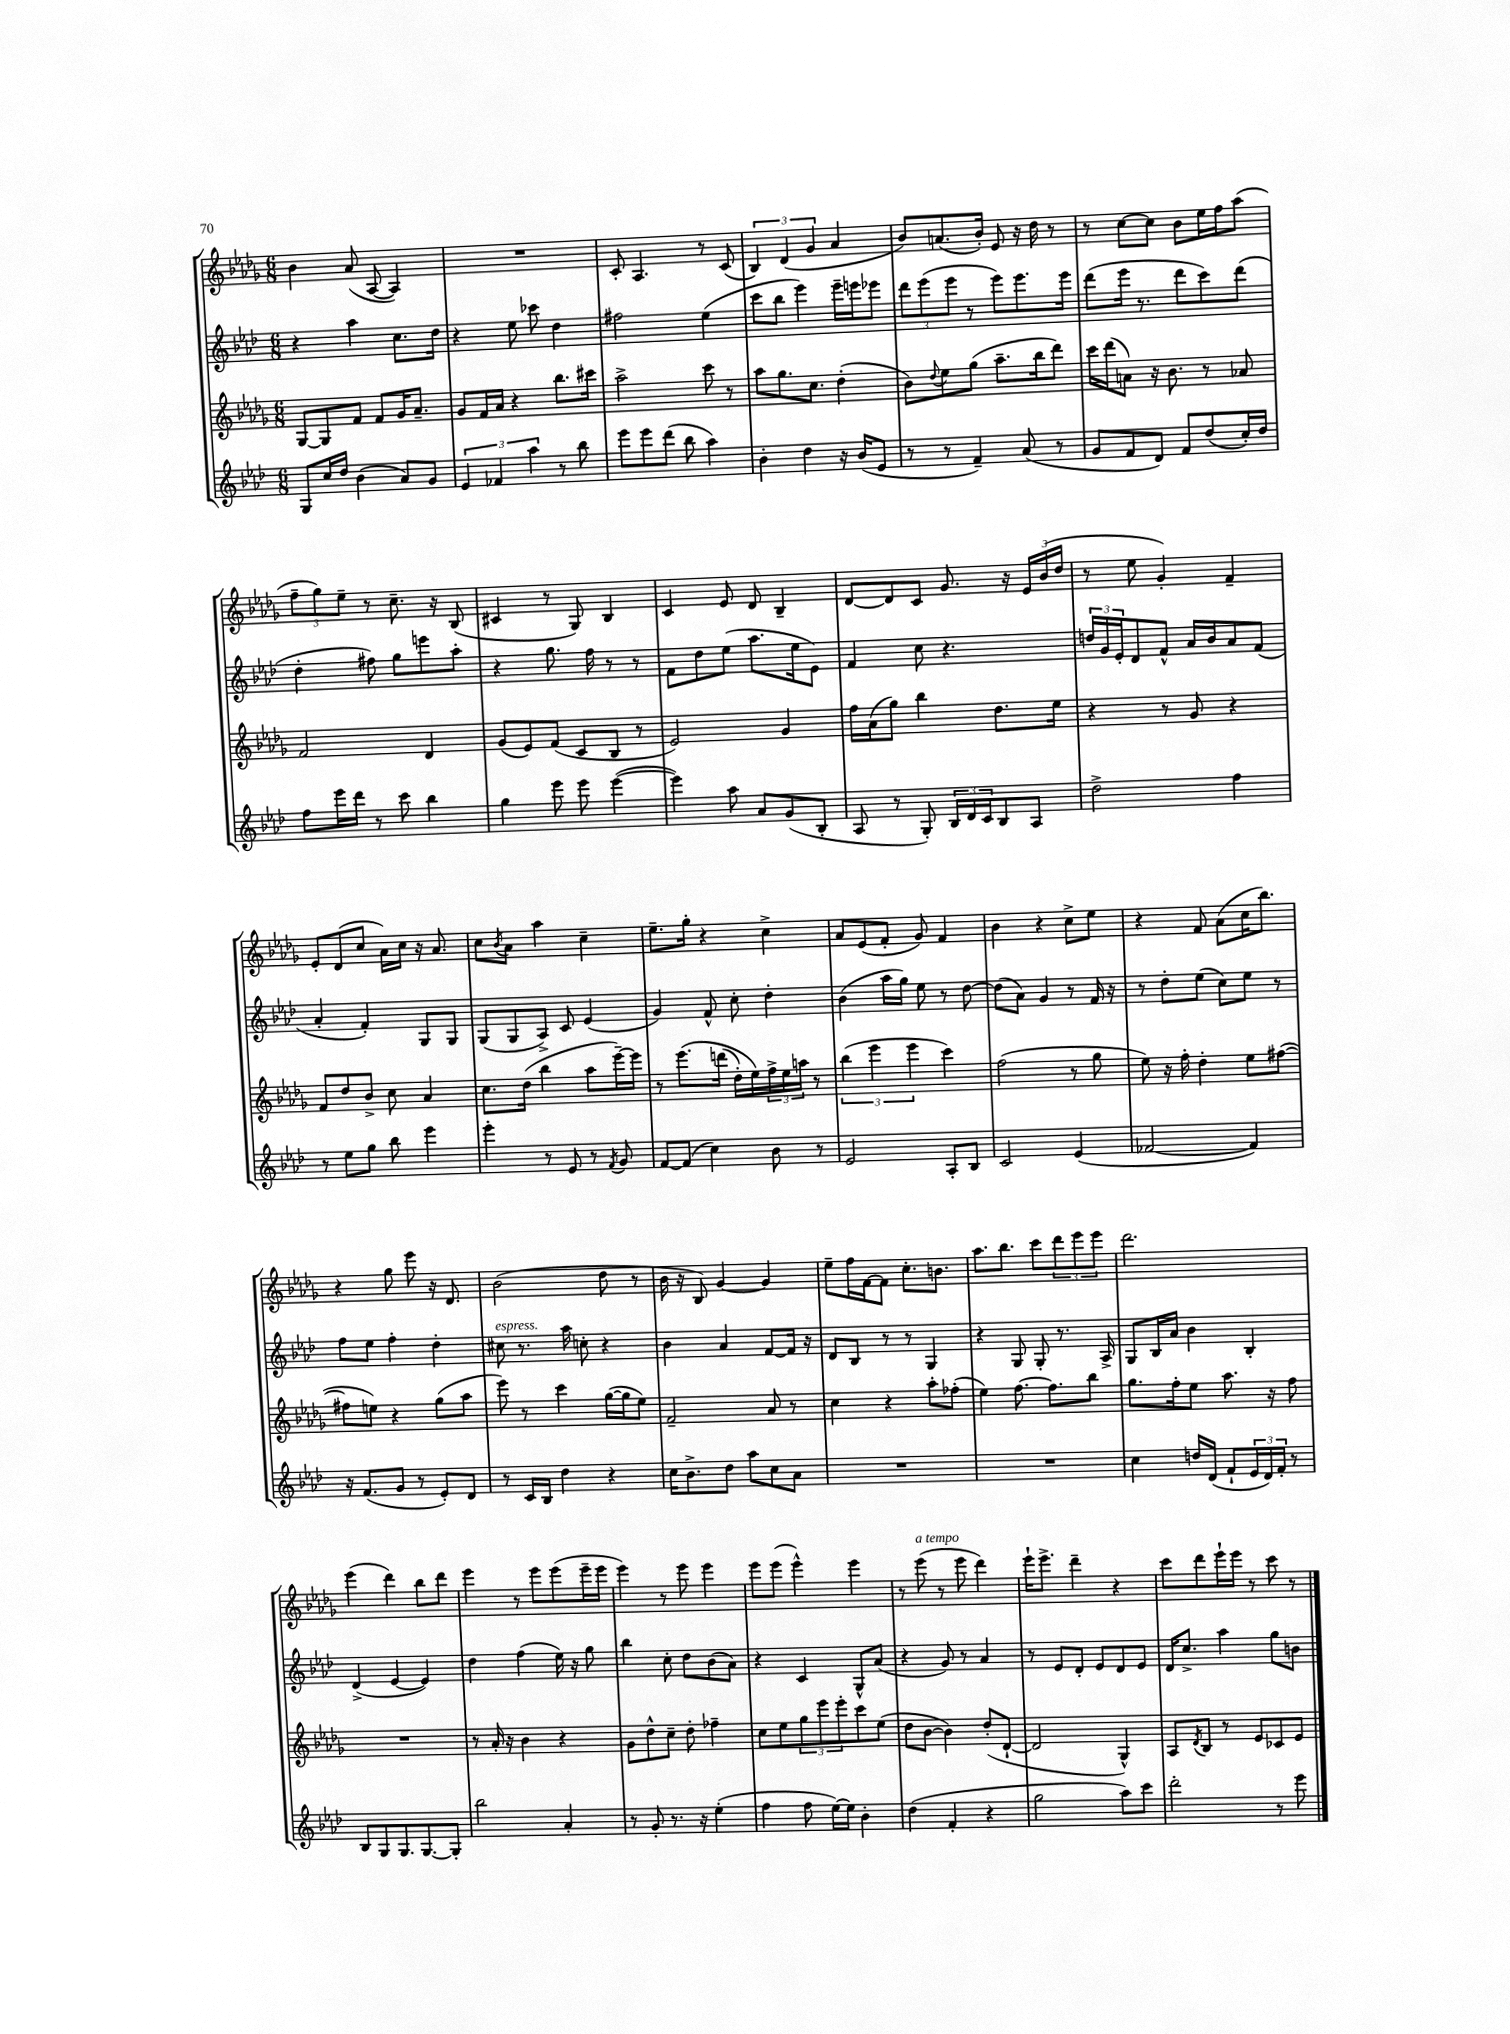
<<
\new StaffGroup <<
\new Staff = "s0" {
    \clef treble \key des \major \numericTimeSignature \time 6/8
    bes'4 aes'8( aes8~ aes4) |
    R2. |
    c'8-. aes4. r8 c'8( |
    \tuplet 3/2 { bes4) des'4( ges'4 } aes'4 |
    bes'8) a'8.( bes'16-.) ees'8 r16 des''16 r8 |
    r8 c''8~ c''8 bes'8 ees''16 f''16 aes''8( |
    \tuplet 3/2 { f''8-- ges''8) ees''8-- } r8 c''8.-- r16 bes8( |
    cis'4 r8 ges8) bes4 |
    c'4 ees'8 des'8 bes4-- |
    des'8~ des'8 c'8 ges'8. r16 \tuplet 3/2 { ees'16 bes'16( des''16 } |
    r8 ees''8 ges'4-.) f'4-- |
    ees'8-. des'8( c''8 aes'16) c''16 r16 aes'8. |
    c''8 \acciaccatura { bes'8 } aes'8 aes''4 c''4-- |
    ees''8.-- ges''16-. r4 c''4-> |
    aes'8 ees'8( f'8-. ges'8) f'4 |
    bes'4 r4 c''8-> ees''8 |
    r4 f'8 aes'8( c''16 bes''8.) |
    r4 ges''8 ees'''8 r16 des'8. |
    bes'2( des''8 r8 |
    bes'16 r16 bes8) ges'4~ ges'4 |
    ees''8-- f''16 f'16~ f'8 c''8.-. b'8. |
    aes''8. bes''8. c'''8 \tuplet 3/2 { des'''8 ees'''8 ees'''8 } |
    des'''2. |
    ees'''4( des'''4) bes''8 des'''8 |
    ees'''4 r8 ees'''8 ees'''8( ees'''16-- ees'''16 |
    ees'''4) r8 ees'''8 ees'''4 |
    ees'''8 ees'''8( ees'''4-^) ees'''4 |
    r8 ees'''8^\markup { \italic "a tempo" }( r8 ees'''8 des'''4) |
    ees'''16-! ees'''8.-> des'''4-- r4 |
    c'''8 des'''8 ees'''16-! ees'''16 r8 c'''8 r8 \bar "|." |
}
\new Staff = "s1" {
    \clef treble \key aes \major \numericTimeSignature \time 6/8
    r4 aes''4 c''8. des''16 |
    r4 ees''8 ces'''8 des''4 |
    fis''2 ees''4( |
    c'''8 bes''8 ees'''4) ees'''16-- e'''16 ees'''8 |
    \tuplet 3/2 { des'''8 ees'''8( ees'''8 } r8 ees'''8) ees'''8. ees'''16 |
    des'''8( ees'''16 r8. des'''8 c'''8) des'''8( |
    des''4-. fis''8) g''8 e'''8 aes''8-. |
    r4 g''8. f''16 r8 r8 |
    f'8 des''8 ees''8( aes''8. ees''16 ees'8) |
    f'4 c''8 r4. |
    \tuplet 3/2 { d''16 g'16 ees'16-. } des'8 f'8-^ aes'16 bes'16 aes'8 f'8( |
    aes'4-. f'4-.) g8 g8 |
    g8( g8 aes8->) c'8 ees'4( |
    g'4) f'8-^ c''8-. des''4-. |
    bes'4( aes''16 g''16) ees''8 r8 des''8~ |
    des''8( aes'8) g'4 r8 f'16 r16 |
    r8 des''8-. ees''8( c''8) ees''8 r8 |
    f''8 ees''8 f''4-. des''4-. |
    cis''8^\markup { \italic "espress." } r8. aes''16 c''8-. r4 |
    bes'4 aes'4 f'8~ f'16 r16 |
    des'8 bes8 r8 r8 g4 |
    r4 g8 g8-. r8. aes16-> |
    g8 bes16 aes'16 bes'4 bes4-. |
    des'4->( ees'4~ ees'4) |
    des''4 f''4( ees''16) r16 g''8 |
    bes''4 c''8-. des''8 bes'8( aes'8) |
    r4 c'4 g8-^ aes'8( |
    r4 g'8) r8 aes'4 |
    r8 ees'8 des'8-. ees'8 des'8 ees'8 |
    des'16 c''8.-> aes''4 g''8 b'8 \bar "|." |
}
\new Staff = "s2" {
    \clef treble \key des \major \numericTimeSignature \time 6/8
    ges8~ ges8 f'8 f'8 ges'16 aes'8.-- |
    ges'8 f'16 aes'16 r4 bes''8. cis'''16 |
    aes''2-> c'''8 r8 |
    aes''8 ges''8. c''8. des''4-.( |
    bes'8) \appoggiatura { des''8 } ees''8 ges''8( aes''8.-- bes''16 des'''8) |
    c'''16 des'''16( a'8) r16 bes'8. r8 aes'8 |
    f'2 des'4 |
    ges'8( ees'8) f'8( c'8 bes8 r8 |
    ees'2) ges'4 |
    f''16 aes'16( ges''8) bes''4 des''8. ees''16 |
    r4 r8 ges'8 r4 |
    f'8 des''8 bes'8-> c''8 aes'4 |
    c''8. des''16( bes''4 aes''8 ees'''16~--) ees'''16 |
    r8 ees'''8.\( d'''16( des''16-.) ees''16\) \tuplet 3/2 { f''16-> ees''16 a''16 } r8 |
    \tuplet 3/2 { bes''4( ees'''4 ees'''4 } c'''4) |
    f''2( r8 ges''8 |
    ees''8) r16 f''16-. des''4-. ees''8 fis''8~( |
    fis''8 e''8) r4 ges''8( aes''8 |
    ees'''8) r8 c'''4 ges''16~( ges''16 ees''8) |
    f'2-- aes'8 r8 |
    c''4 r4 aes''8-. fes''8-.( |
    ees''4) f''8.~ f''8. bes''8 |
    ges''8. f''16-. ees''8 aes''8. r16 f''8 |
    R2. |
    r8 aes'16-. r16 bes'4 r4 |
    ges'8 des''8-^ c''8-- des''8-. fes''4-- |
    c''8 ees''8 \tuplet 3/2 { ges''8 ees'''8 ees'''8-. } c'''8 ees''8( |
    des''8 bes'8~ bes'4) des''8-.( des'8~-! |
    des'2 ges4-^) |
    aes8 \acciaccatura { des'8 } bes8 r8 ees'8 ces'8 ees'8 \bar "|." |
}
\new Staff = "s3" {
    \clef treble \key aes \major \numericTimeSignature \time 6/8
    g8 c''16 des''16 bes'4( aes'8) g'8 |
    \tuplet 3/2 { ees'4 fes'4 aes''4 } r8 bes''8 |
    ees'''8 ees'''8 des'''8( bes''8 aes''4) |
    bes'4-. des''4 r16 bes'16( ees'8 |
    r8 r8 f'4--) aes'8( r8 |
    g'8 f'8 des'8) f'8 des''8( c''16-.) des''16 |
    f''8 ees'''16 des'''16 r8 c'''8 bes''4 |
    g''4 ees'''8 ees'''8 ees'''4~( |
    ees'''4) aes''8 aes'8 g'8( bes8-. |
    aes8 r8 g8-.) \tuplet 3/2 { bes16 des'16 c'16 } bes8 aes8 |
    des''2-> f''4 |
    r8 ees''8 g''8 bes''8 ees'''4 |
    ees'''4-. r8 ees'8 r8 \acciaccatura { f'8 } g'8 |
    f'8~ f'8( c''4) bes'8 r8 |
    ees'2 aes8-. bes8 |
    c'2 ees'4( |
    fes'2~ fes'4) |
    r16 f'8.( g'8 r8 ees'8-.) des'8 |
    r8 c'16 bes16 des''4 r4 |
    c''16 bes'8.-> des''8 aes''8 c''8 aes'8 |
    R2. |
    R2. |
    c''4 d''16 des'16( f'8-! \tuplet 3/2 { ees'16 des'16) f'16-. } r8 |
    bes8 g8 g8. g8.~ g8-. |
    bes''2 aes'4-. |
    r8 g'8-. r8. r16 ees''4-.( |
    f''4 f''8 ees''16~) ees''16 bes'4-. |
    des''4( f'4-. r4 |
    g''2 aes''8) c'''8 |
    des'''2-. r8 ees'''8 \bar "|." |
}
>>
>>
\layout { \context { \Score \remove "Bar_number_engraver" } }
